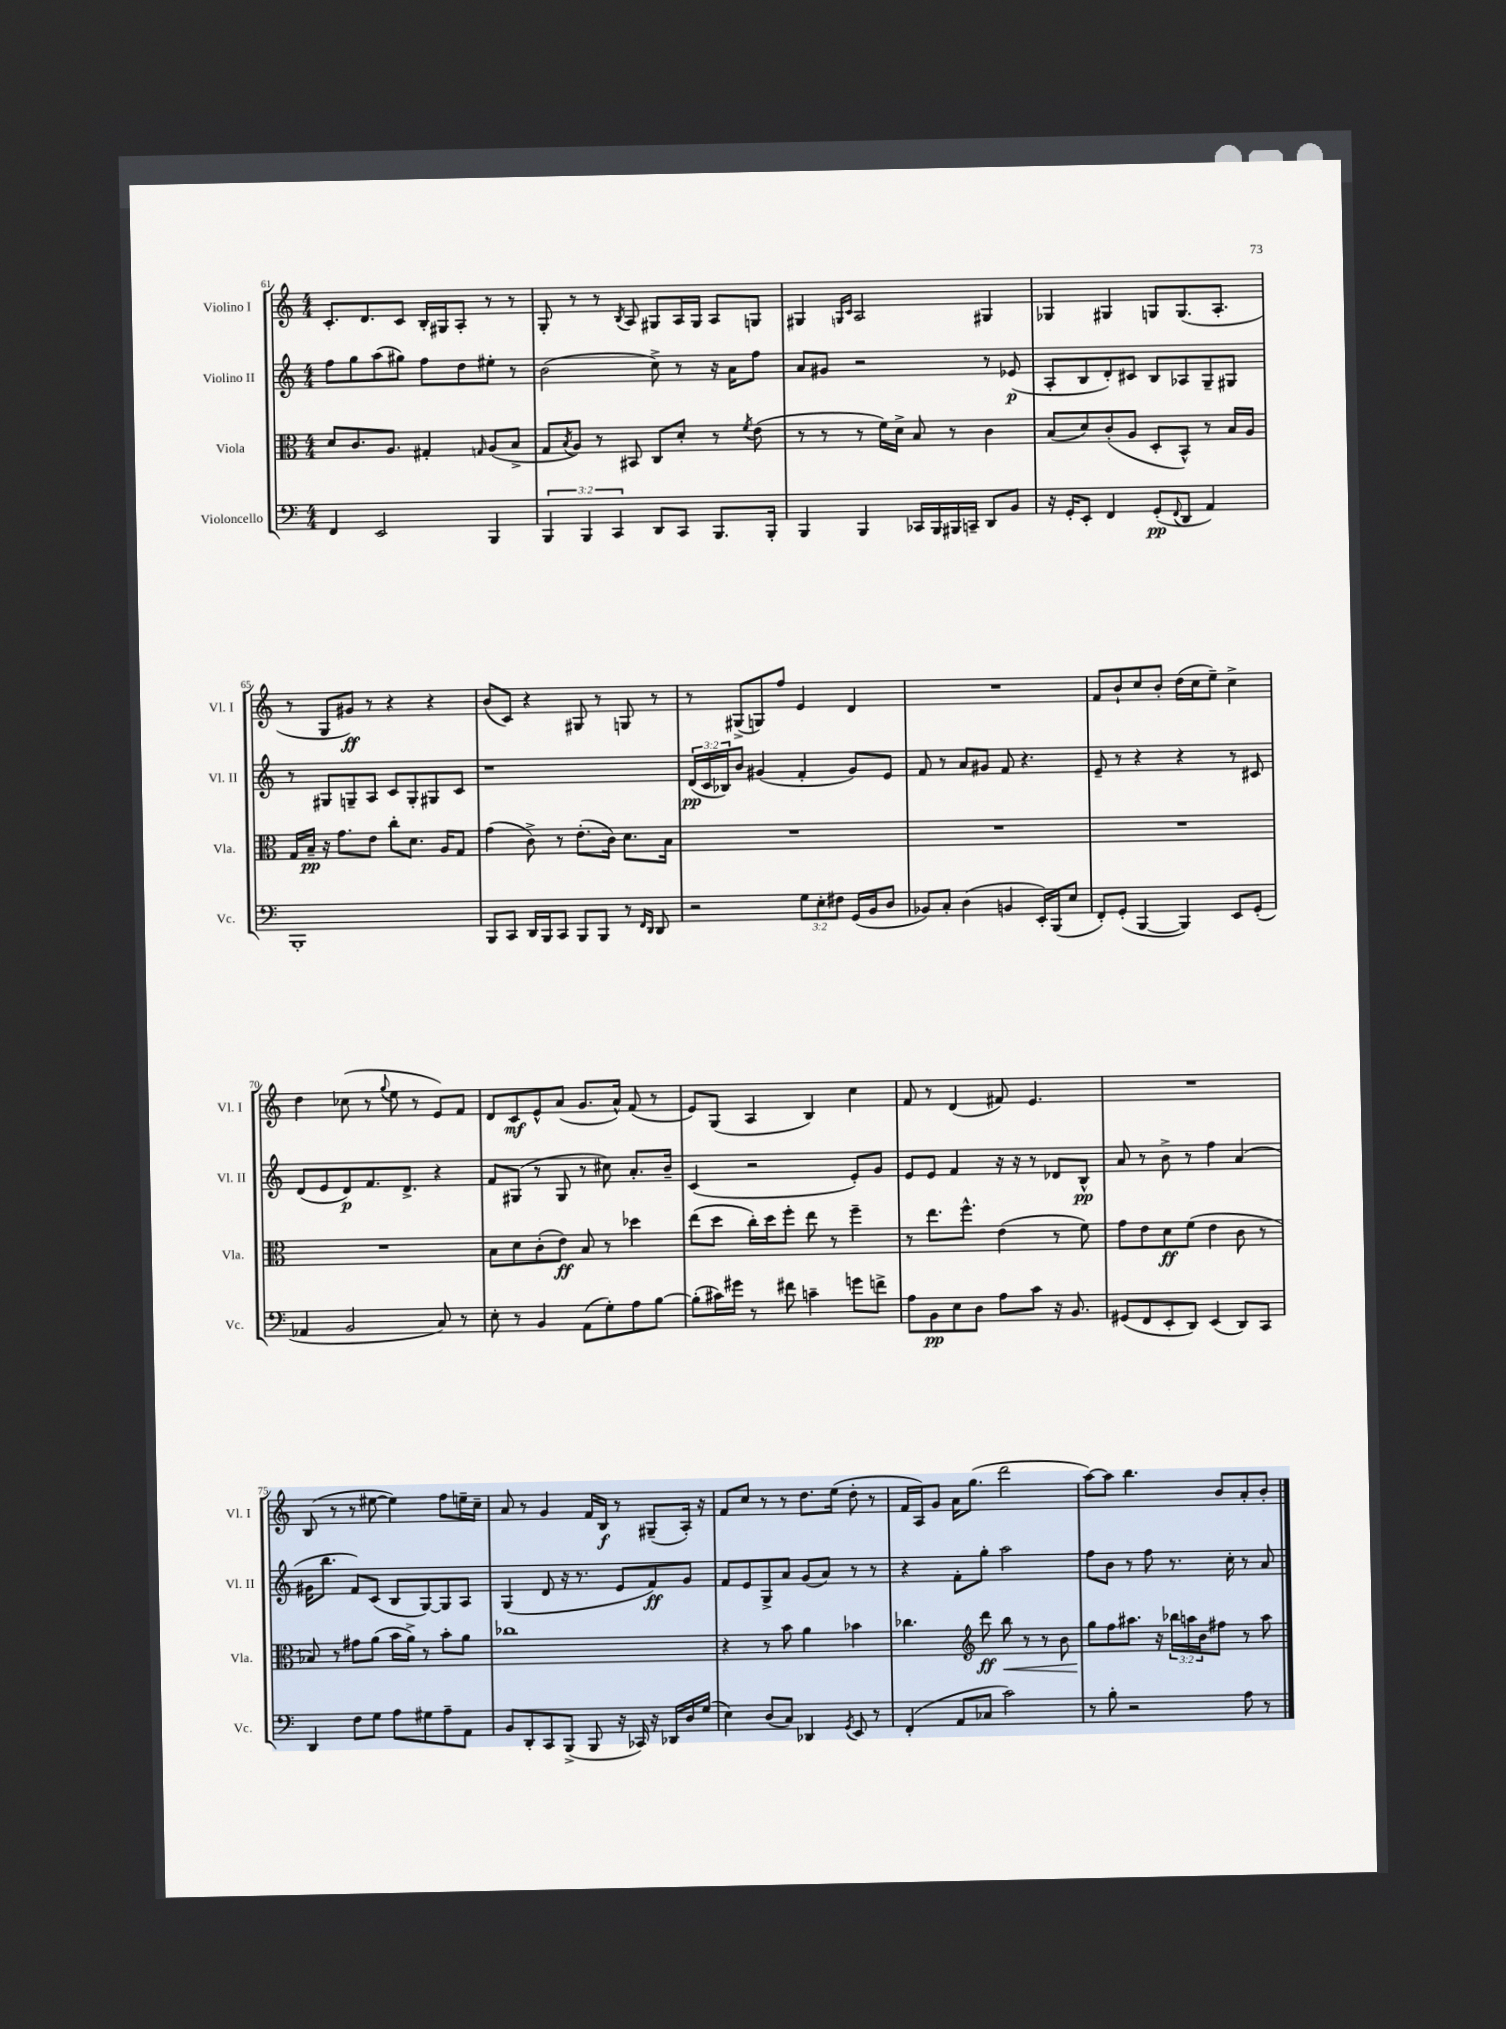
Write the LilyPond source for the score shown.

<<
\new StaffGroup <<
\new Staff = "s0" \with { instrumentName = "Violino I" shortInstrumentName = "Vl. I" } {
    \clef treble \key c \major \numericTimeSignature \time 4/4
    c'8.-. d'8. c'8 b16-. gis16 a8-. r8 r8 |
    g8-. r8 r8 \acciaccatura { b8 } a8 gis8 a16 gis16 a8 g8 |
    gis4 \grace { g16 c'16 } a2 gis4 |
    ges4 gis4 g8 g8.( a8.-. |
    r8 g8 gis'8\ff) r8 r4 r4 |
    b'8( c'8) r4 gis8 r8 g8 r8 |
    r8 gis8->( g8) f''8 e'4 d'4 |
    R1 |
    f'8 b'8-! c''8 b'8-. d''16( c''16 e''8--) c''4-> |
    d''4 ces''8( r8 \appoggiatura { g''8 } e''8 r8 e'8) f'8 |
    d'8 c'8\mf e'8-^ a'8( g'8. a'16-^) f'8( r8 |
    e'8) g8( a4 b4) c''4 |
    f'8 r8 d'4( fis'8) e'4. |
    R1 |
    b8( r8 r8 eis''8~ eis''4) f''8 e''16-- c''16-- |
    a'8 r8 g'4 f'16 b16\f r8 gis8--( a16-.) r16 |
    f'8 c''8 r8 r8 d''8. e''16( d''8-. r8 |
    f'16 a16) g'8 a'16 g''8.( d'''2 |
    a''8~) a''8 b''4. b'8 a'8-. b'8-. \bar "|." |
}
\new Staff = "s1" \with { instrumentName = "Violino II" shortInstrumentName = "Vl. II" } {
    \clef treble \key c \major \numericTimeSignature \time 4/4 \override Staff.TupletNumber.text = #tuplet-number::calc-fraction-text
    f''8 g''8 a''8( gis''8) f''8 d''8 eis''8-. r8 |
    b'2( c''8->) r8 r16 a'16 f''8 |
    a'8 gis'8 r2 r8 ees'8\p( |
    a8-. b8 d'8-.) cis'8 b8 aes8 g8-- gis8 |
    r8 gis8 g8-- a8 c'8 g8-. gis8 c'8 |
    r1 |
    \tuplet 3/2 { d'16\pp( c'16 bes16) } b'8 gis'4( f'4-. gis'8) e'8 |
    f'8 r8 a'8 gis'8 f'8 r4. |
    e'8-- r8 r4 r4 r8 cis'8 |
    d'8( e'8 d'8\p) f'8. d'8.-> r4 |
    f'8 gis8( r8 gis8 r8 cis''8) a'8.-. b'16-- |
    c'4( r2 e'8-.) g'8 |
    e'8 e'8 f'4 r16 r16 r8 des'8 b8-^\pp |
    a'8 r8 b'8-> r8 f''4 a'4( |
    gis'16 b''8. f'8) c'8( b8 g8~) g8 a8 |
    g4( d'8 r16 r8. e'8 f'8\ff) g'8 |
    f'8 e'8 g8-> a'8 g'8( a'8) r8 r8 |
    r4 f'8-. g''8-. a''2 |
    f''8 b'8 r8 f''8 r8. c''16-. r8 a'8 \bar "|." |
}
\new Staff = "s2" \with { instrumentName = "Viola" shortInstrumentName = "Vla." } {
    \clef alto \key c \major \numericTimeSignature \time 4/4 \override Staff.TupletNumber.text = #tuplet-number::calc-fraction-text
    d'8 c'8. a8. gis4-. \grace { g16 } a8( b8-> |
    g8 \acciaccatura { b8 } a8) r8 bis,8 c8 d'8-. r8 \acciaccatura { f'8 } e'8( |
    r8 r8 r8 f'16) d'16-> b8 r8 c'4 |
    b8( d'8) c'8-.( a8 d8-. b,8-^) r8 b16 a16 |
    g16 b16--\pp r16 g'8. e'8 c''8-. d'8. a16 g8 |
    g'4( c'8->) r8 e'8.-.( c'16) d'8. b16 |
    R1 |
    R1 |
    R1 |
    R1 |
    b8 d'8 c'8-.( e'8\ff) b8 r8 des''4 |
    e''8( d''8 c''16-.) d''16 f''8-. e''8 r8 f''4-- |
    r8 e''8. f''8.-^ e'4( r8 f'8) |
    g'8 e'8 d'8\ff f'8( e'4 c'8 r8 |
    bes8) r8 gis'8 a'8( b'16 a'16->) r8 b'8-. a'8 |
    ces''1 |
    r4 r8 b'8 a'4 bes'4 |
    ces''4. \clef treble d'''8\ff b''8\< r8 r8 b'8 |
    g''8\! f''8 ais''8. r16 \tuplet 3/2 { bes''16 a''16 b'16 } fis''8 r8 a''8 \bar "|." |
}
\new Staff = "s3" \with { instrumentName = "Violoncello" shortInstrumentName = "Vc." } {
    \clef bass \key c \major \numericTimeSignature \time 4/4 \override Staff.TupletNumber.text = #tuplet-number::calc-fraction-text
    f,4 e,2 b,,4 |
    \tuplet 3/2 { b,,4 b,,4 c,4 } d,8 c,8 b,,8. b,,16-. |
    b,,4 b,,4 ces,16 b,,16 bis,,16 c,16-- d,8 b,8 |
    r16 g,16-. e,8-. f,4 g,8-.\pp( \appoggiatura { f,8 } d,8 a,4) |
    b,,1-. |
    b,,8 c,8 d,16 b,,16 c,8 b,,8 b,,8 r8 \grace { f,16 d,16 } d,8 |
    r2 \tuplet 3/2 { g8 e8-. fis8 } g,16( b,16 d8 |
    bes,8) c8-. d4( b,4 e,16-.) b,,16( e8 |
    f,8-.) g,8-.( b,,4~ b,,4) e,8 g,8-.( |
    aes,4 b,2 c8) r8 |
    e8-. r8 b,4 a,8( g8-.) a8 b8~ |
    b8-.( cis'16) gis'16 r8 fis'8 c'4-- g'8 f'8-> |
    a8 b,8\pp e8 d8 a8 c'8 r16 b,8. |
    gis,8( f,8 e,8-. d,8) e,4( d,8) c,8 |
    d,4 f8 g8 a8 gis8 a8-- a,8 |
    b,8 d,8-. c,8 b,,8->( b,,8 r16 ces,16) r16 des,16 d16 g16( |
    e4) d8( c8) des,4 \acciaccatura { g,8 } e,8 r8 |
    f,4-.( a,8 ces8 c'2) |
    r8 b8-. r2 a8 r8 \bar "|." |
}
>>
>>
\layout { \context { \Score currentBarNumber = #61 } }
